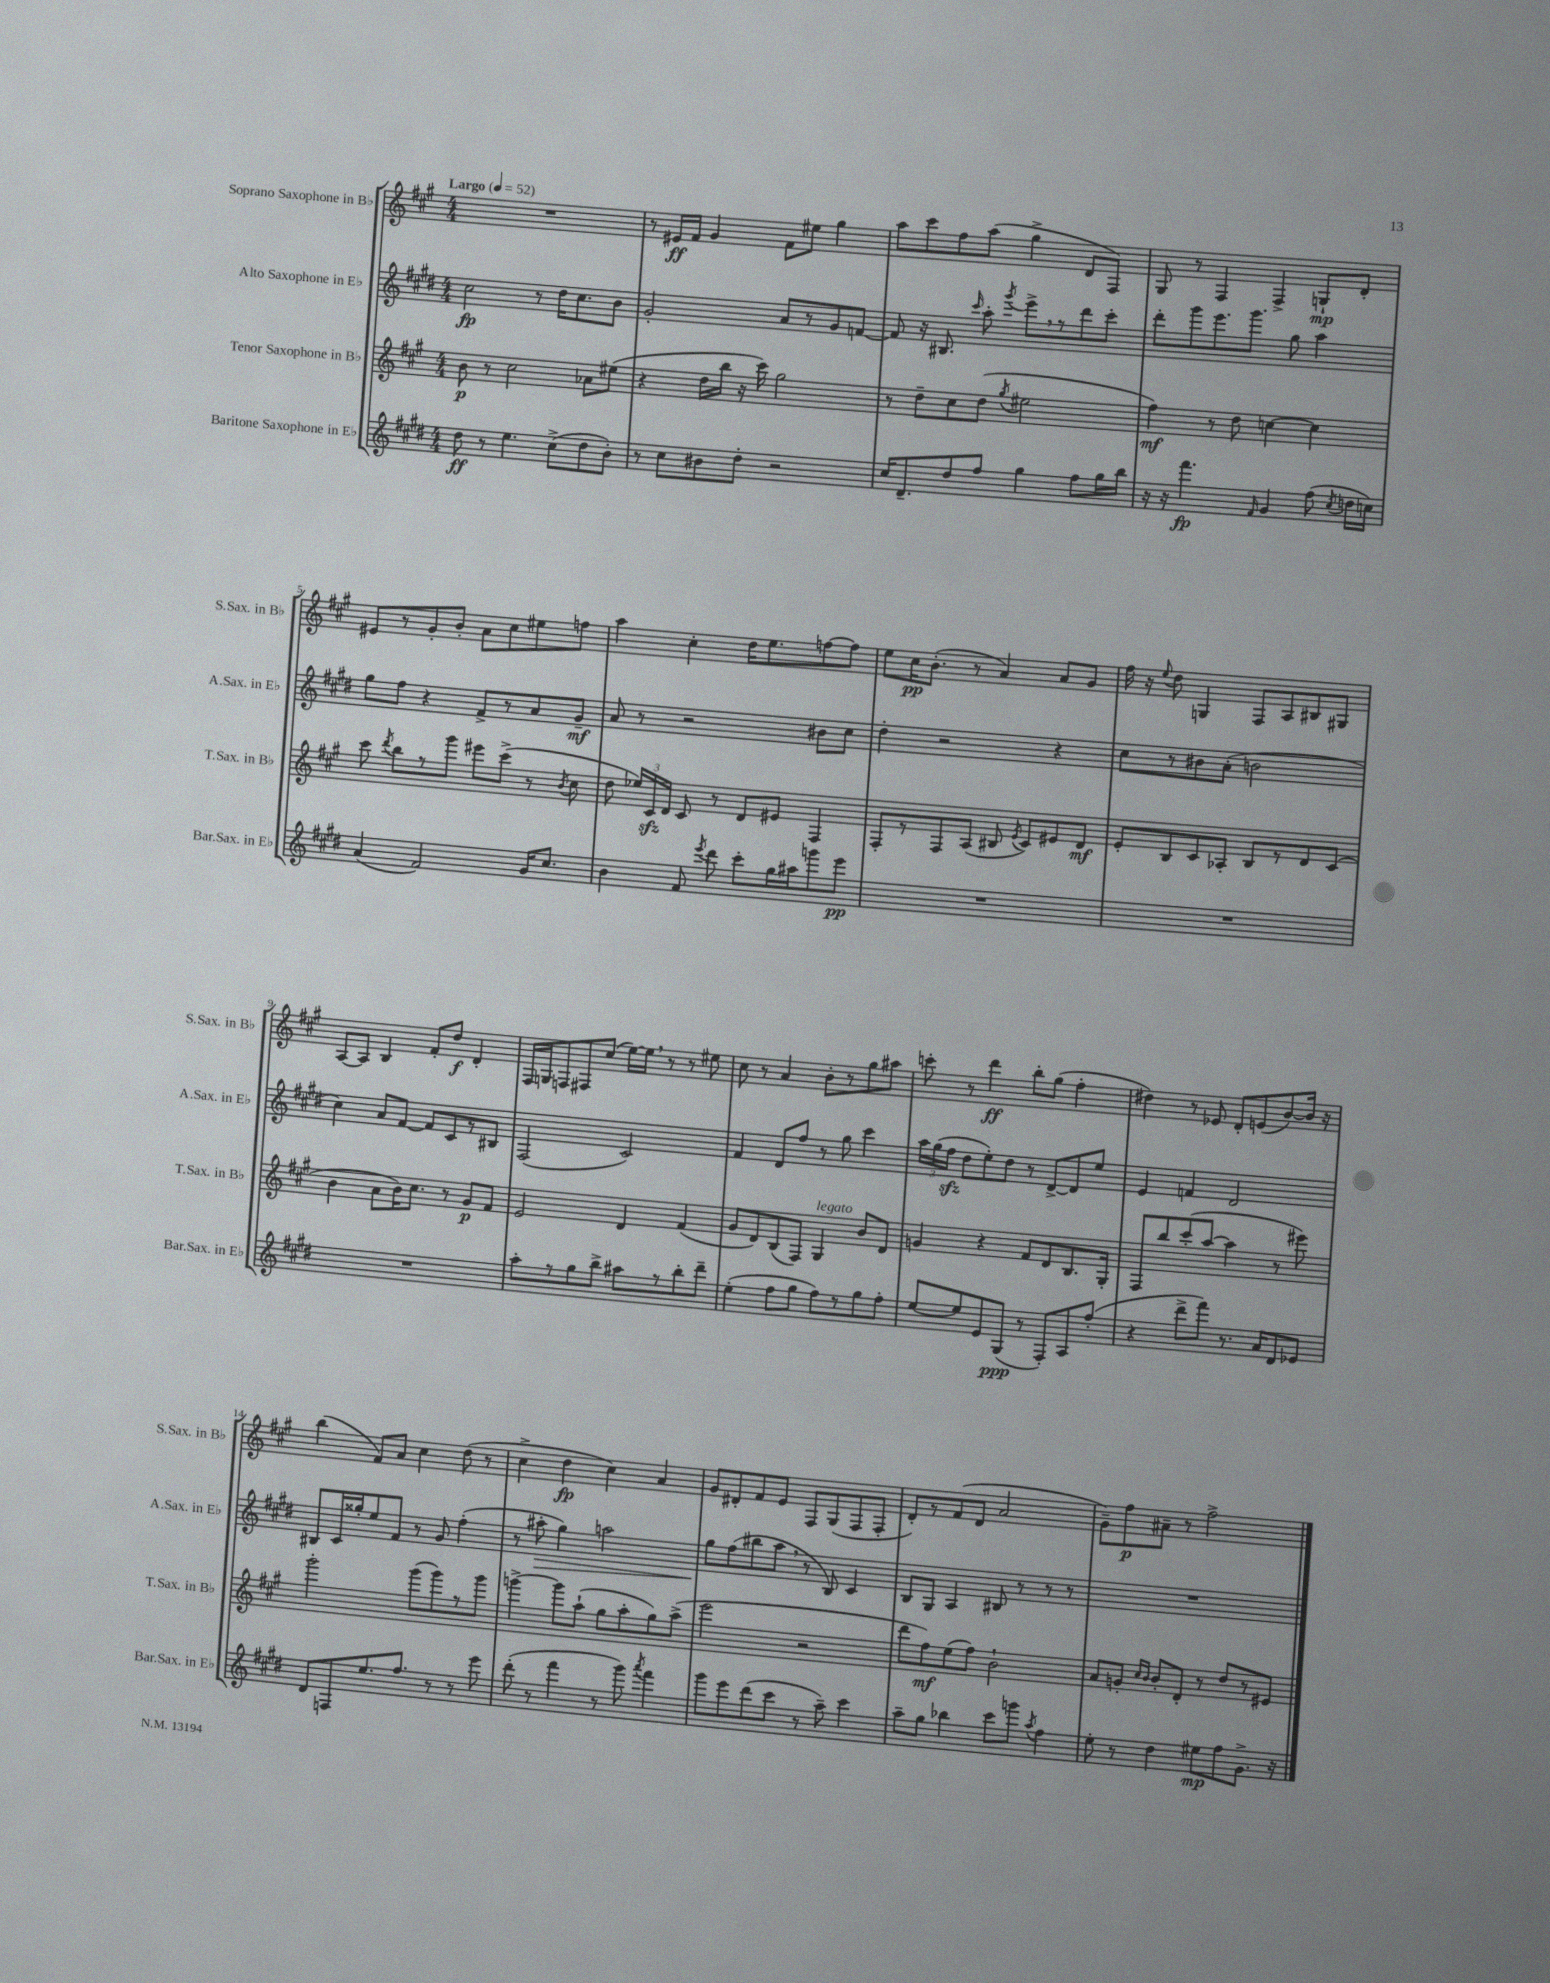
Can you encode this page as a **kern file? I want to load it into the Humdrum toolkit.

**kern	**kern	**kern	**kern
*staff4	*staff3	*staff2	*staff1
*clefG2	*clefG2	*clefG2	*clefG2
*k[f#c#g#d#]	*k[f#c#g#]	*k[f#c#g#d#]	*k[f#c#g#]
*M4/4	*M4/4	*M4/4	*M4/4
*MM52	*MM52	*MM52	*MM52
8dd#	8b	2cc#	1r
8r	8r	.	.
4.ee	2cc#	.	.
.	.	8r	.
(8cc#^	.	16dd#	.
.	.	8.cc#	.
8dd#	8a-	.	.
8b')	(8ee#	8b	.
=	=	=	=
8r	4r	2g#'	8r
8cc#	.	.	16e#
.	.	.	16f#
8b#	16dd	.	4g#
.	16bb	.	.
8dd#'	16r	.	.
.	16ccc#)	.	.
2r	2gg#	8a	8f#
.	.	8r	8ee#
.	.	8g#	4gg#
.	.	[8f	.
=	=	=	=
16cc#	8r	8f]	8aa
8.d#~	.	.	.
.	8dd~	16r	8ccc#
.	.	8.B#	.
8dd#	8cc#	.	8ff#
.	.	16qqccc#	.
8ff#	(8dd	8aa'	(8aa
.	8qgg#	8qggg#	.
4gg#	2ee#	8eee^	4gg#^
.	.	8r	.
8ff#	.	8ddd#	8d
16gg#	.	8ccc#'	8F#)
16bb	.	.	.
=	=	=	=
16r	4ff#)	8ddd#'	8G#
16r	.	.	.
4.fff#	.	8ggg#	8r
.	8r	8.eee	4F#
.	8dd	.	.
.	.	8.ggg#	.
16qqf#	.	.	.
4g#	[4cc	.	4F#^
.	.	8gg#	.
(8ff#	4cc]	4aa	8G`
8qcc#	.	.	.
16dd	.	.	8d'
16cc)	.	.	.
=	=	=	=
(4a	8ccc#	8gg#	8e#
.	8qddd	.	.
.	8bb	8ff#	8r
2f#)	8r	4r	8g#'
.	8ggg#	.	8b'
.	8eee#	8f#^	8a
.	(8ccc#^	8r	8cc#
16g#	8r	8a	8ee#
8.cc#	.	.	.
.	8qb	.	.
.	8cc#	8g#~	8ff
=	=	=	=
4b	8dd	8a	4aa
.	24ee-)	8r	.
.	24c#	.	.
.	24d	.	.
8f#	8c#	2r	4cc#'
8qeee	.	.	.
8ddd#	8r	.	.
8ccc#'	8d	.	16dd
.	.	.	8.ee
16gg#	8e#	.	.
16aa#	.	.	.
8ggg	4F#	8b#	[8ff
8eee	.	8cc#	8ff]
=	=	=	=
1r	8F#'	4dd#'	8ee
.	8r	.	16cc#
.	.	.	(8.b'
.	8F#	2r	.
.	(8A	.	8r
.	8B#	.	4a)
.	8qe	.	.
.	8c#)	.	.
.	8e#	4r	8a
.	8d	.	8g#
=	=	=	=
1r	8e'	8cc#	16ff#
.	.	.	16r
.	.	.	8qqee
.	8B	8r	8dd
.	8c#	8b#	4G
.	8A-'	(8a'	.
.	8B	2b	8F#
.	8r	.	8A
.	8d	.	8B#
.	(8c#	.	8G#
=	=	=	=
1r	4b	4cc#)	[8A
.	.	.	8A]
.	8a	8a	4B
.	16b)	[8f#	.
.	8.cc#	.	.
.	.	8f#]	8f#'
.	8r	8c#	8dd
.	8g#	8r	4d'
.	8f#	8B#	.
=	=	=	=
8aa'	2e	(2F#	16F#
.	.	.	16G
8r	.	.	8F
8gg#	.	.	8F#
8bb^	.	.	(8cc#
8aa#	4d	2c#)	[16ee)
.	.	.	16ee]
8r	.	.	8r
8bb'	(4f#	.	8r
8ddd#~	.	.	8ee#
=	=	=	=
(4ee'	8g#	4f#	8cc#
.	8d)	.	8r
8ff#	(8B	8d#	4a
8gg#	8F#)	8ff#	.
8ff#)	4G#	8r	8b'
8r	.	8gg#	8r
8gg#	8b	4ccc#	8gg#
8ff#'	8d	.	8aa#
=	=	=	=
[8ee	4g	24aa	8ccc'
.	.	(24gg#	.
.	.	24ff#	.
8ee]	.	8dd#	8r
8e	4r	8ee')	4ddd
(8G#	.	8dd#	.
8r	8f#	8r	8bb'
8F#')	8d	[8d#^	(8gg#
8A	8.B	8d#]	4ff#'
(8ff#'	.	8ee	.
.	16G#'	.	.
=	=	=	=
4r	8F#	4e	4dd#)
.	8bb	.	.
8ddd#^	(8ccc#'	4f	8r
8fff#)	[8aa	.	8e-
8.r	4aa]	2d#	8d'
.	.	.	(8e
16a	.	.	.
8d#	8r	.	[8b)
8e-	8eee#)	.	16b]
.	.	.	16r
=	=	=	=
8d#	2ggg#'	8B#	(4bb
8F	.	16c#	.
.	.	16gg##'	.
8.ee	.	8ee	8f#)
.	.	8f#	8a
8.ff#	.	.	.
.	(8ggg#	8r	4cc#
8r	8ggg#)	8g#	.
8r	8r	(4ff#'	(8dd
8eee	8ggg#	.	8r
=	=	=	=
(8ddd#'	[4ggg^	8r	4cc#^
8r	.	8aa#'	.
4fff#	8ggg]	4gg#)	4dd
.	(8aa`	.	.
8r	8gg#	2aa	4cc#)
8ggg#)	8aa'	.	.
8qaaa	.	.	.
4fff#	8gg#)	.	4a
.	(8aa^	.	.
=	=	=	=
8ggg#	2eee	8gg#	8g#
8eee	.	(8ff#	8d#'
(8ddd#	.	8bb#	8f#
8ccc#	.	8aa	8e
8r	2r	8r	8F#
8aa~)	.	8B)	(8G#
4ccc#	.	4c#	8F#
.	.	.	8F#'
=	=	=	=
8aa~	8ddd	8B	8d')
8gg#	8ff#)	8G#	8r
4bb-	(8ee	4A	(8f#
.	8ff#)	.	8d
8ccc#	2b`	8B#	2a
8ggg	.	8r	.
8qaa	.	.	.
4ff#	.	8r	.
.	.	8r	.
=	=	=	=
8ee'	8a	1r	8g#~)
8r	8g'	.	8ff#
.	16qqcc#	.	.
.	16qqb	.	.
4dd#	8b'	.	8a#~
.	8d'	.	8r
8ee#	8r	.	2ff#^
8ff#	8dd	.	.
8.g#^	8r	.	.
.	8e#	.	.
16r	.	.	.
==	==	==	==
*-	*-	*-	*-
